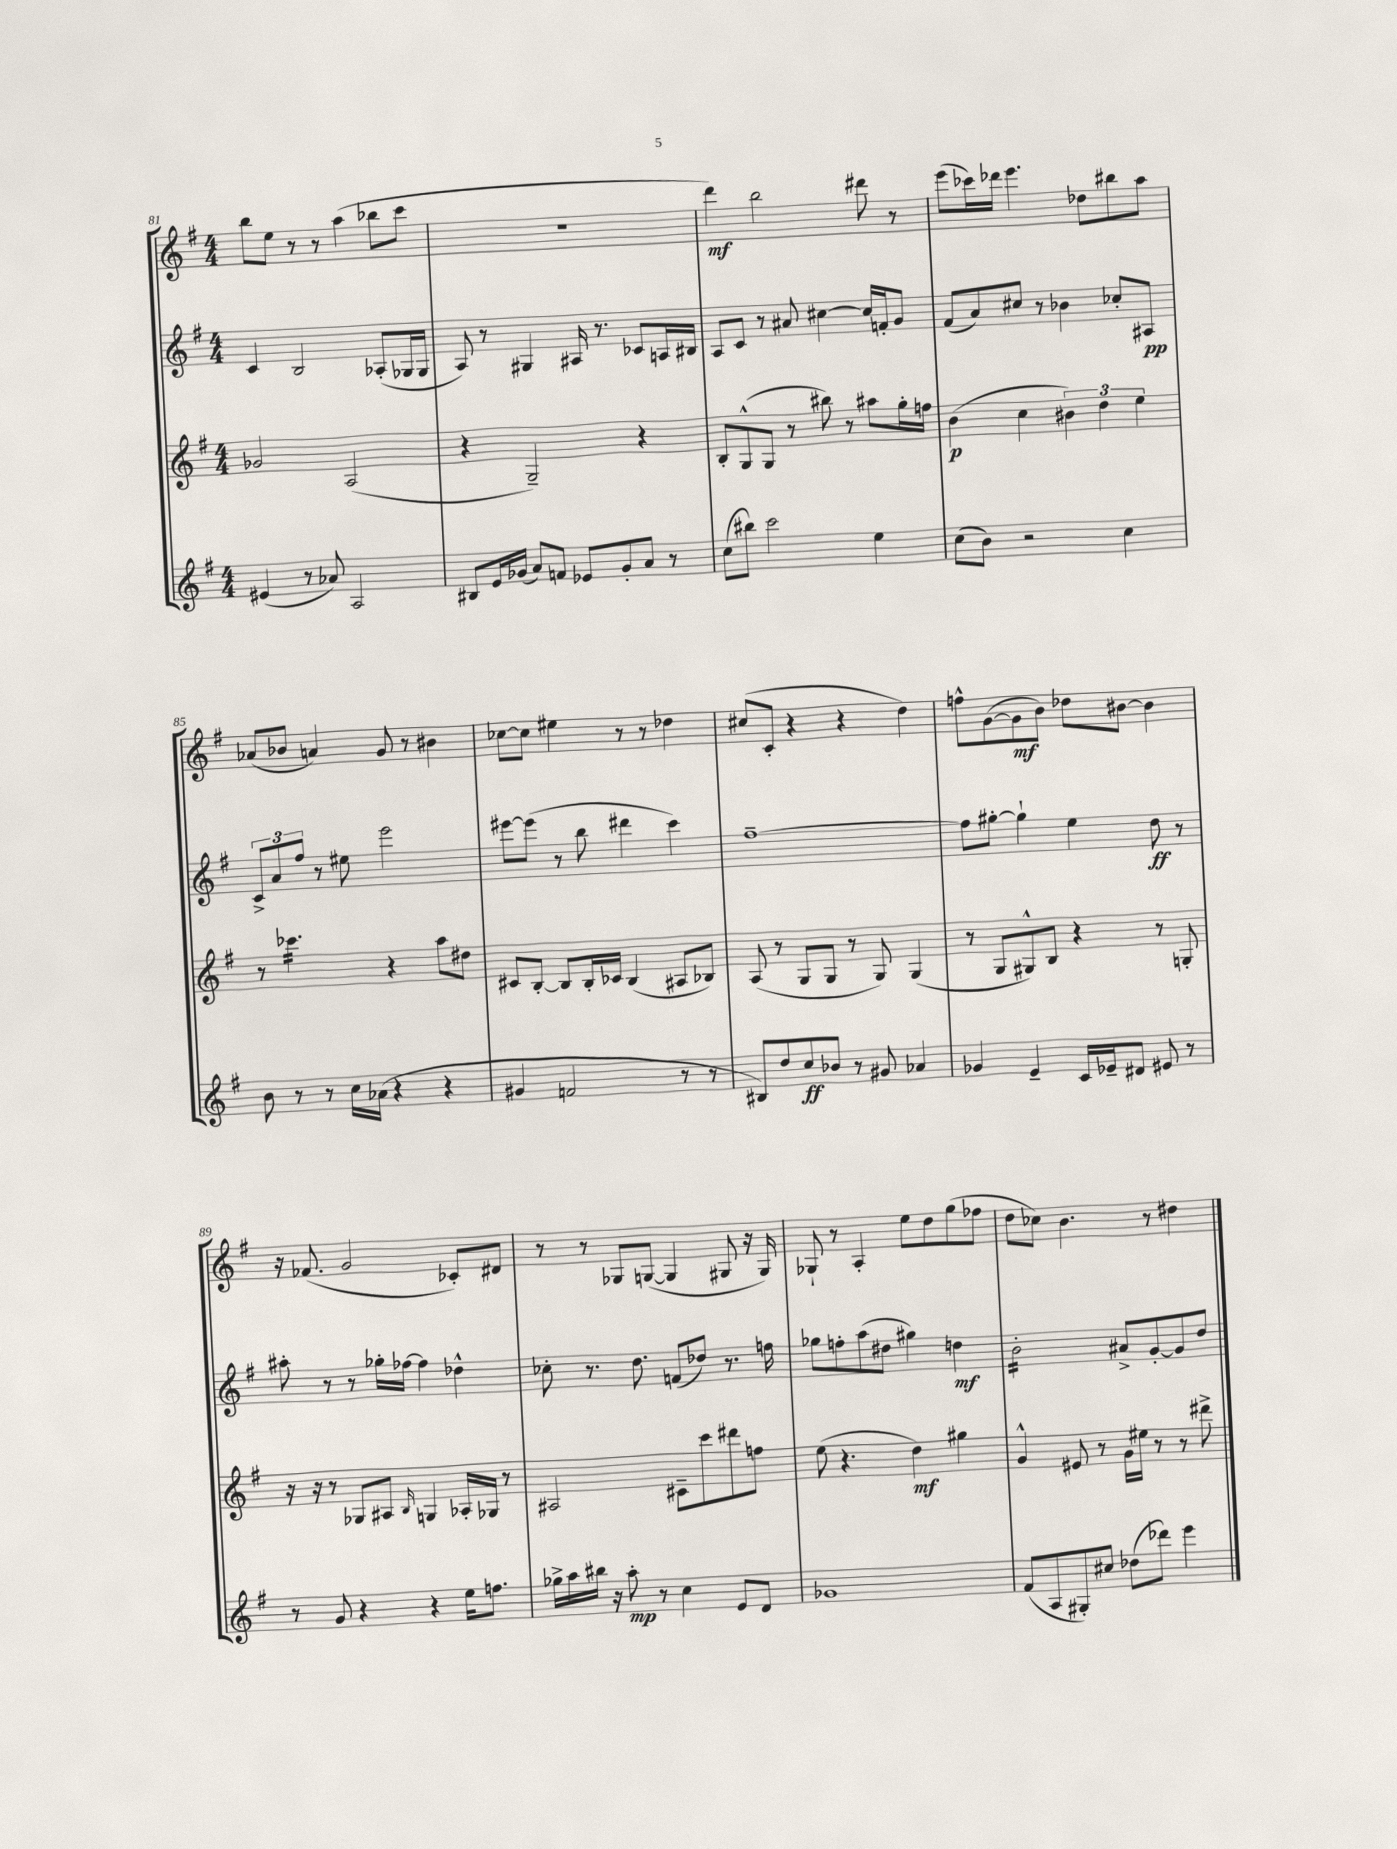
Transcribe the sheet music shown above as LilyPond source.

<<
\new StaffGroup <<
\new Staff = "s0" {
    \clef treble \key g \major \numericTimeSignature \time 4/4
    b''8 e''8 r8 r8 a''4( bes''8 c'''8 |
    R1 |
    d'''4\mf) b''2 dis'''8 r8 |
    e'''8( ces'''16) des'''16 e'''4. des''8 bis''8 a''8 |
    aes'8( bes'8 a'4) g'8 r8 bis'4 |
    ces''8~ ces''8 eis''4 r8 r8 des''4 |
    cis''8( c'8-. r4 r4 d''4) |
    f''8-^ g'8~( g'8\mf b'8) des''8 bis'8~ bis'4 |
    r16 fes'8.( g'2 ces'8-.) dis'8 |
    r8 r8 ges8 g8~( g4 gis8 r16 gis16) |
    ges8-! r8 a4-. e''8 d''8 g''8( fes''8 |
    d''8 ces''8) b'4. r8 dis''4 \bar "|." |
}
\new Staff = "s1" {
    \clef treble \key g \major \numericTimeSignature \time 4/4
    c'4 b2 aes8-.( ges16 ges16 |
    a8) r8 gis4 ais16 r8. ces'8 a16 bis16 |
    a8 c'8 r8 ais'8 cis''4~ cis''16 f'16-. g'8 |
    fis'8( a'8) cis''8 r8 bes'4 ces''8-. ais8\pp |
    \tuplet 3/2 { c'8-> a'8 fis''8 } r8 eis''8 e'''2 |
    eis'''8~ eis'''8( r8 b''8 dis'''4 c'''4) |
    fis''1~-- |
    fis''8 gis''8~-. gis''4-! e''4 d''8\ff r8 |
    ais''8-. r8 r8 ges''16-. fes''16~ fes''4 des''4-^ |
    ces''8-. r8. d''8. f'8( des''8) r8. f''16 |
    ges''8 f''8-. a''8( dis''8 gis''4) d''4\mf |
    b'2:16-. ais'8-> g'8~-. g'8 d''8 \bar "|." |
}
\new Staff = "s2" {
    \clef treble \key g \major \numericTimeSignature \time 4/4
    ges'2 a2( |
    r4 g2--) r4 |
    b8-. g8-^( g8 r8 bis''8) r8 ais''8 g''16-. f''16 |
    b'4\p( c''4 \tuplet 3/2 { bis'4) d''4 e''4 } |
    r8 ces'''4.:16 r4 a''8 dis''8 |
    cis'8 b8~-. b8 b16-. ces'16 b4( ais8 bes8) |
    a8( r8 g8 g8 r8 g8) g4( |
    r8 g8 gis8-^) b8 r4 r8 g8-. |
    r16 r16 r8 ges8 ais8 \grace { b16 } g4 aes16-. ges16 r8 |
    ais2 cis'8-- c'''8 dis'''8 f''8 |
    e''8( r4. d''4\mf) gis''4 |
    g'4-^ eis'8 r8 g'16 eis''16 r8 r8 dis'''8-> \bar "|." |
}
\new Staff = "s3" {
    \clef treble \key g \major \numericTimeSignature \time 4/4
    eis'4( r8 aes'8) a2 |
    bis8 e'16 ges'16( a'8) f'8 ees'8 ges'8-. a'8 r8 |
    c''8( bis''8) c'''2 e''4 |
    c''8( b'8) r2 c''4 |
    b'8 r8 r8 c''16 aes'16( r4 r4 |
    gis'4 f'2 r8 r8 |
    bis8) d''8 c''8\ff bes'8 r8 gis'8 aes'4 |
    ges'4 e'4-- c'16 ees'16-- dis'8 eis'8 r8 |
    r8 g'8 r4 r4 e''16 f''8. |
    ges''16-> a''16 bis''16 r16 a''8-.\mp r8 c''4 e'8 d'8 |
    ges'1 |
    fis'8( a8 gis8-.) cis''8 des''8( des'''8) e'''4 \bar "|." |
}
>>
>>
\layout { \context { \Score currentBarNumber = #81 } }
